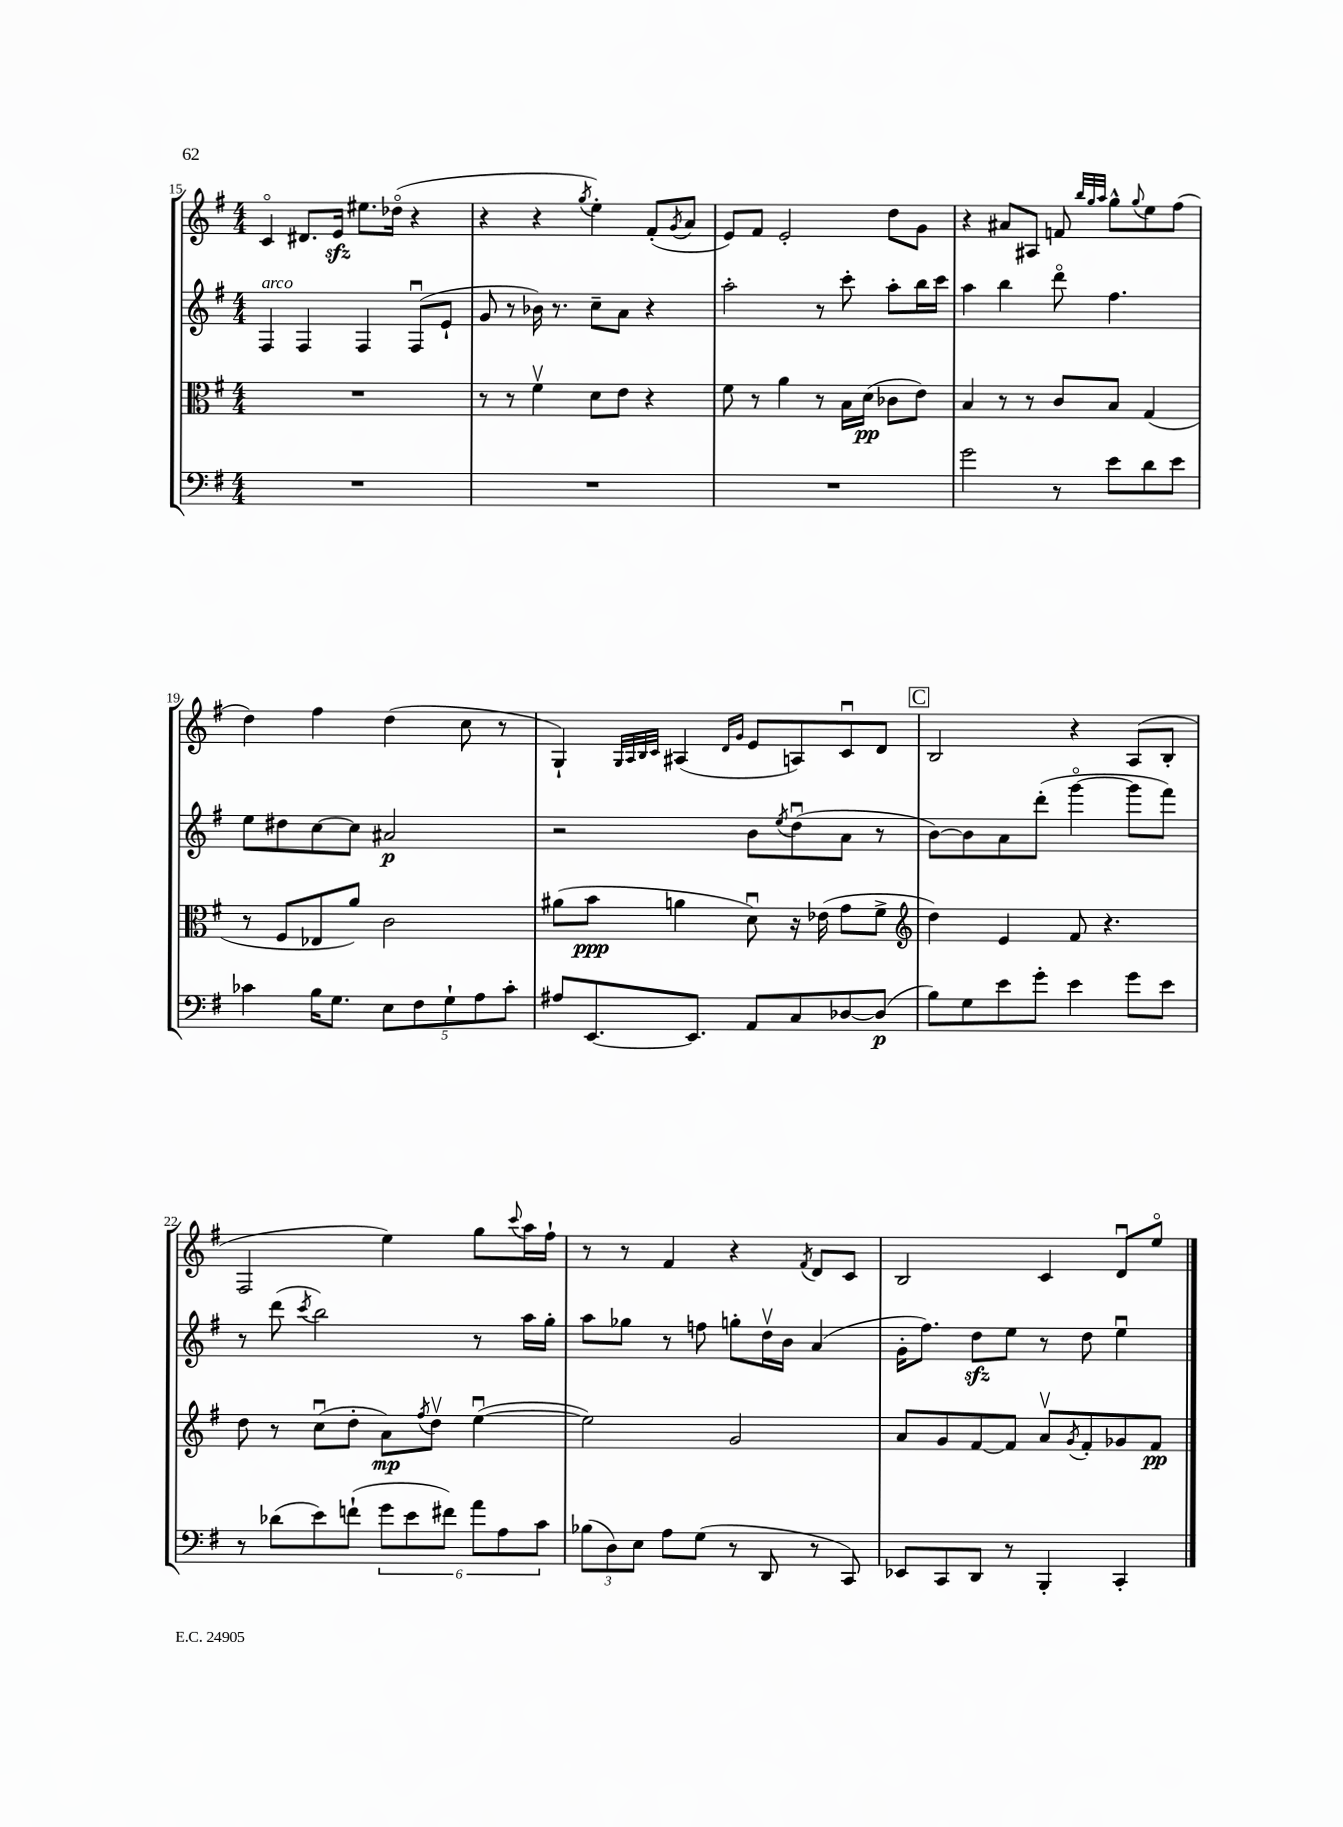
<<
\new StaffGroup <<
\new Staff = "s0" {
    \clef treble \key g \major \numericTimeSignature \time 4/4
    c'4\flageolet dis'8. e'16\sfz eis''8. des''16\flageolet( r4 |
    r4 r4 \acciaccatura { g''8 } e''4-.) fis'8-.( \acciaccatura { g'8 } a'8 |
    e'8) fis'8 e'2-. d''8 g'8 |
    r4 ais'8 ais8 f'8 \grace { b''32 g''32 a''32 } g''8-^ \appoggiatura { g''8 } e''8 fis''8( |
    d''4) fis''4 d''4( c''8 r8 |
    g4-!) \grace { g32 a32 b32 c'32 } ais4( \grace { d'16 g'16 } e'8 a8) c'8\downbow d'8 |
    \mark \markup { \box "C" } b2 r4 a8( b8-. |
    fis2 e''4) g''8 \appoggiatura { c'''8 } a''16 fis''16-! |
    r8 r8 fis'4 r4 \acciaccatura { fis'8 } d'8 c'8 |
    b2 c'4 d'8\downbow e''8\flageolet \bar "|." |
}
\new Staff = "s1" {
    \clef treble \key g \major \numericTimeSignature \time 4/4
    fis4^\markup { \italic "arco" } fis4 fis4 fis8\downbow( e'8-! |
    g'8 r8 bes'16) r8. c''8-- a'8 r4 |
    a''2-. r8 c'''8-. a''8-. b''16 c'''16 |
    a''4 b''4 d'''8\flageolet fis''4. |
    e''8 dis''8 c''8~ c''8 ais'2\p |
    r2 b'8 \acciaccatura { e''8 } d''8\downbow( a'8 r8 |
    \mark \markup { \box "C" } b'8~) b'8 a'8 d'''8-.( g'''4~\flageolet g'''8 fis'''8) |
    r8 d'''8( \acciaccatura { c'''8 } b''2) r8 a''16 g''16-. |
    a''8 ges''8 r8 f''8 g''8-. d''16\upbow b'16 a'4( |
    g'16-. fis''8.) d''8\sfz e''8 r8 d''8 e''4\downbow \bar "|." |
}
\new Staff = "s2" {
    \clef alto \key g \major \numericTimeSignature \time 4/4
    R1 |
    r8 r8 fis'4\upbow d'8 e'8 r4 |
    fis'8 r8 a'4 r8 b16 d'16\pp( ces'8 e'8) |
    b4 r8 r8 c'8 b8 g4( |
    r8 fis8 ees8 a'8) c'2 |
    ais'8( b'8\ppp a'4 d'8\downbow) r16 ees'16( g'8 fis'8-> |
    \mark \markup { \box "C" } \clef treble d''4) e'4 fis'8 r4. |
    d''8 r8 c''8\downbow( d''8-. a'8\mp) \acciaccatura { fis''8 } d''8\upbow e''4~\downbow( |
    e''2) g'2 |
    a'8 g'8 fis'8~ fis'8 a'8\upbow \acciaccatura { g'8 } fis'8-. ges'8 fis'8\pp \bar "|." |
}
\new Staff = "s3" {
    \clef bass \key g \major \numericTimeSignature \time 4/4
    R1 |
    R1 |
    R1 |
    g'2 r8 e'8 d'8 e'8 |
    ces'4 b16 g8. \tuplet 5/4 { e8 fis8 g8-! a8 ces'8-. } |
    ais8 e,8.~ e,8. a,8 c8 des8~ des8\p( |
    \mark \markup { \box "C" } b8) g8 e'8 g'8-. e'4 g'8 e'8 |
    r8 des'8( e'8) f'8-!( \tuplet 6/4 { g'8 e'8 fis'8) a'8 a8 c'8 } |
    \tuplet 3/2 { bes8( d8) e8 } a8 g8( r8 d,8 r8 c,8) |
    ees,8 c,8 d,8 r8 b,,4-. c,4-. \bar "|." |
}
>>
>>
\layout { \context { \Score currentBarNumber = #15 } }
